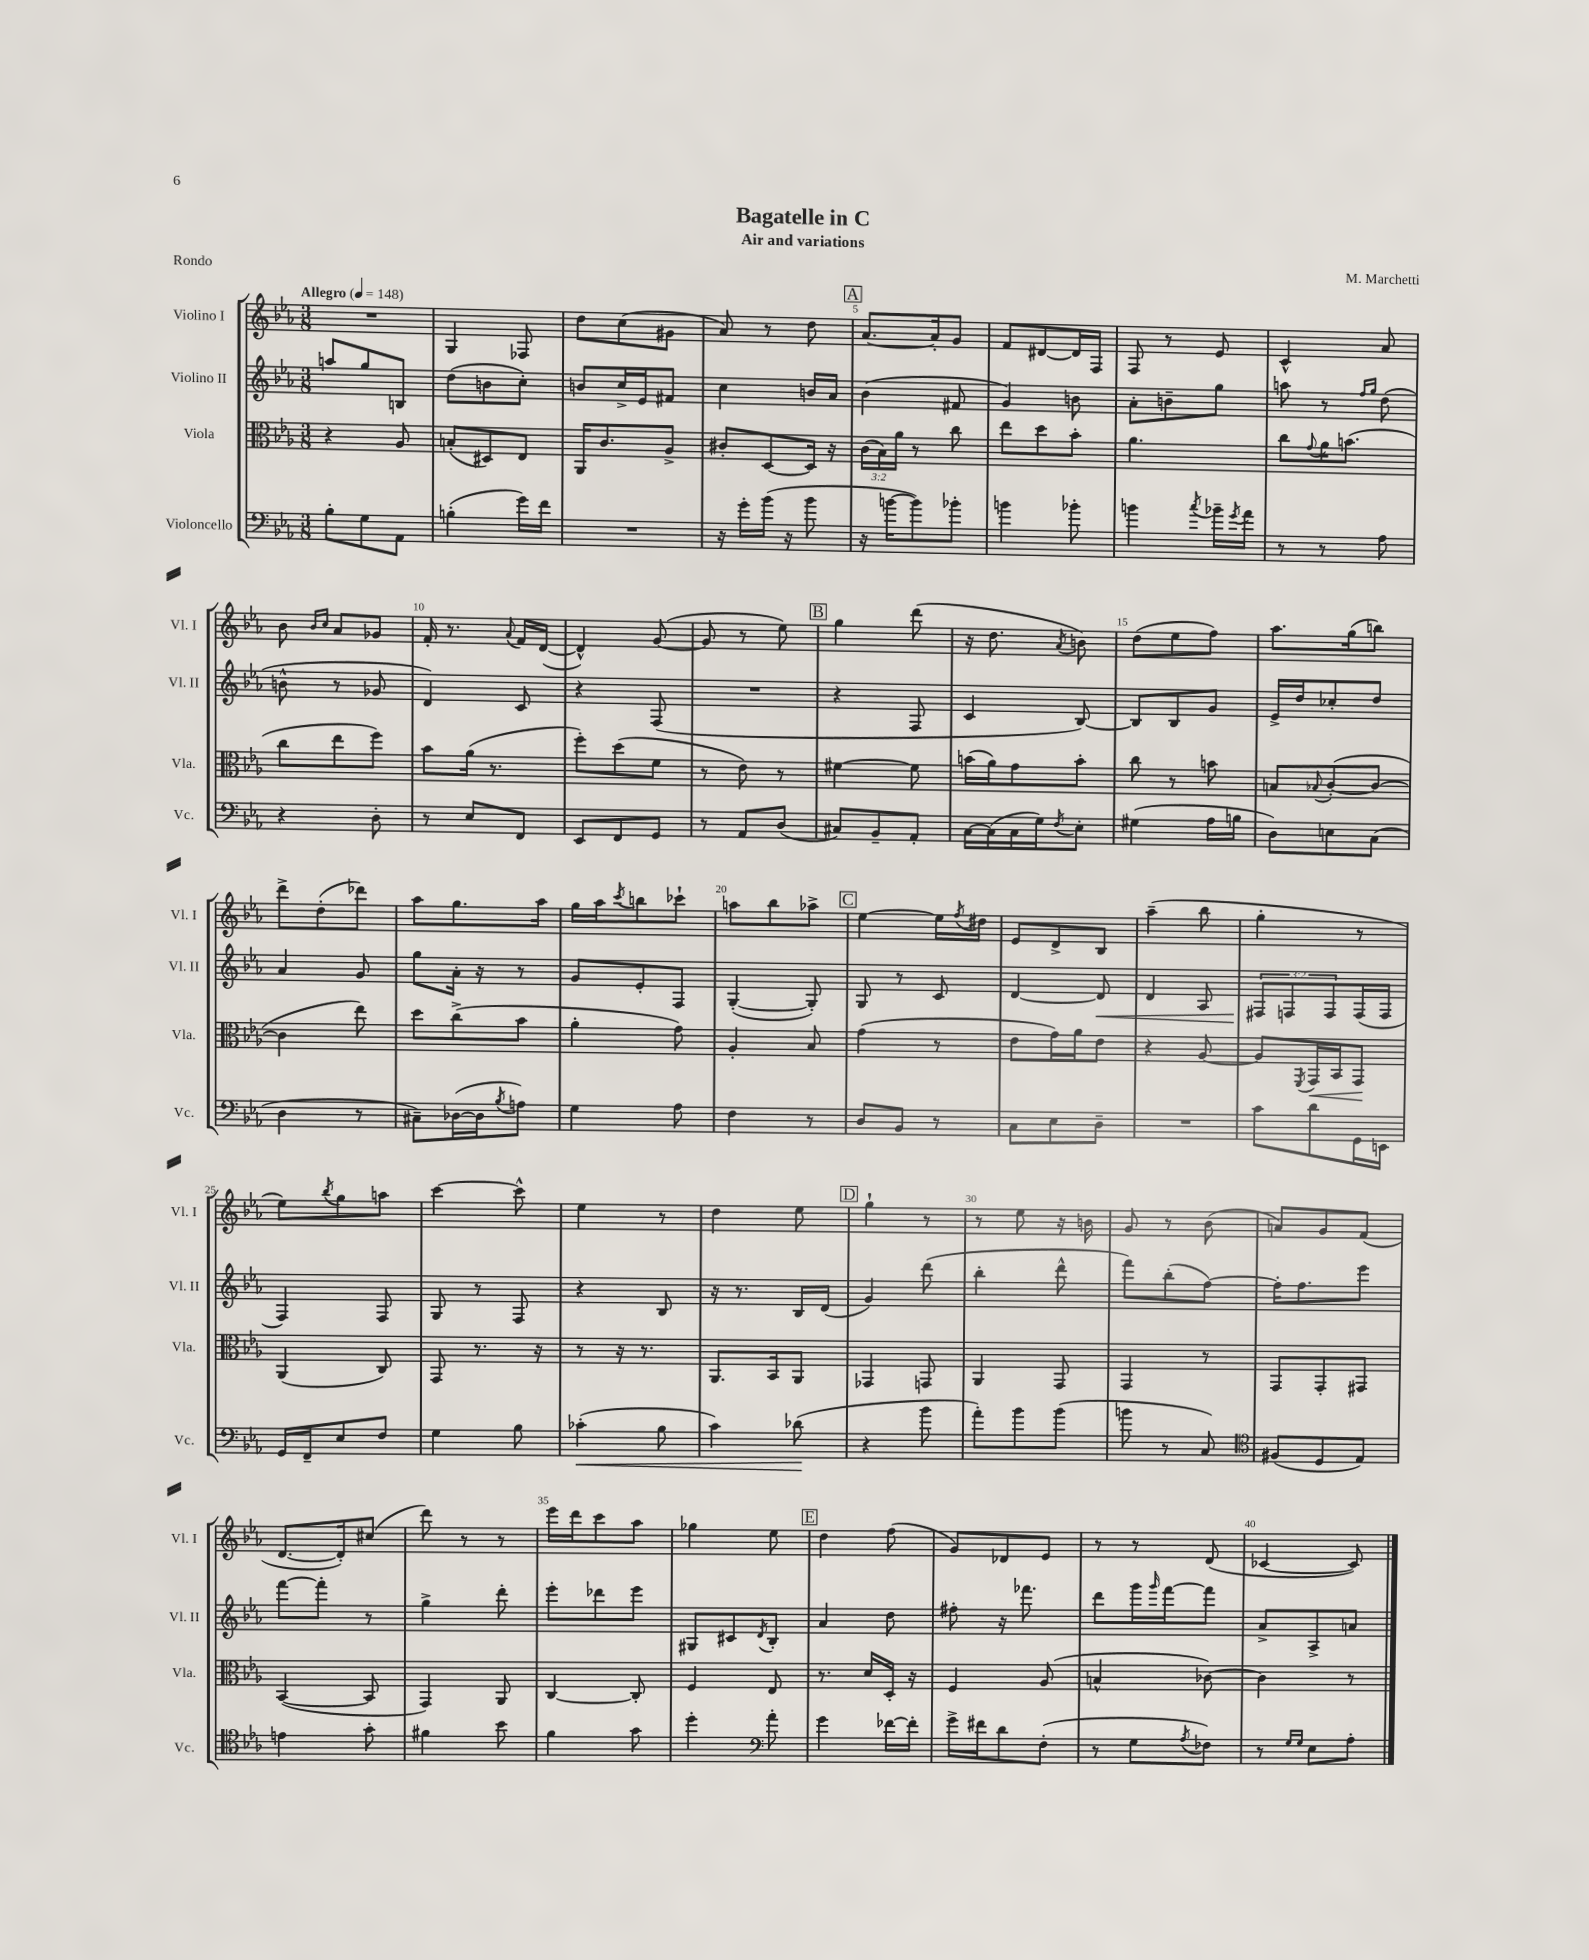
\header { title = "Bagatelle in C" composer = "M. Marchetti" subtitle = "Air and variations" piece = "Rondo" }
<<
\new StaffGroup <<
\new Staff = "s0" \with { instrumentName = "Violino I" shortInstrumentName = "Vl. I" } {
    \clef treble \key ees \major \numericTimeSignature \time 3/8 \tempo "Allegro" 4 = 148
    R4. |
    g4 fes8 |
    d''8 c''8( gis'8 |
    aes'8) r8 d''8 |
    \mark \markup { \box "A" } aes'8.~ aes'16-. g'8 |
    f'8 dis'8~ dis'16 f16 |
    f8 r8 ees'8 |
    c'4-^ aes'8 |
    bes'8 \grace { bes'16 c''16 } aes'8 ges'8 |
    f'16-. r8. \appoggiatura { aes'8 } f'16 d'16~( |
    d'4-^) g'8~( |
    g'8 r8 ees''8) |
    \mark \markup { \box "B" } g''4 d'''8( |
    r16 d''8. \acciaccatura { aes'8 } b'8) |
    d''8( ees''8 f''8) |
    aes''8. g''16( b''8) |
    d'''8-> d''8-.( des'''8) |
    aes''8 g''8. aes''16 |
    g''16 aes''16 \acciaccatura { c'''8 } b''8 ces'''8-! |
    a''8 bes''8 aes''8-> |
    \mark \markup { \box "C" } ees''4~ ees''16 \acciaccatura { f''8 } dis''16 |
    ees'8 d'8-> bes8 |
    aes''4--( bes''8 |
    g''4-. r8 |
    ees''8) \acciaccatura { bes''8 } g''8 a''8 |
    c'''4~ c'''8-^ |
    ees''4 r8 |
    d''4 ees''8 |
    \mark \markup { \box "D" } g''4-! r8 |
    r8 ees''8 r16 b'16 |
    g'8 r8 bes'8( |
    a'8) g'8 f'8( |
    d'8.~ d'16-.) cis''8( |
    d'''8) r8 r8 |
    ees'''16 d'''16 c'''8 aes''8 |
    ges''4 ees''8 |
    \mark \markup { \box "E" } d''4 f''8( |
    g'8) des'8 ees'8 |
    r8 r8 d'8( |
    ces'4~ ces'8) \bar "|." |
}
\new Staff = "s1" \with { instrumentName = "Violino II" shortInstrumentName = "Vl. II" } {
    \clef treble \key ees \major \numericTimeSignature \time 3/8 \override Staff.TupletNumber.text = #tuplet-number::calc-fraction-text
    a''8 g''8 b8 |
    d''8( b'8 c''8-.) |
    b'8 c''16-> ees'16 fis'8 |
    c''4 b'16 aes'16 |
    \mark \markup { \box "A" } bes'4( fis'8 |
    g'4) b'8 |
    aes'8-. b'8-- g''8 |
    a''8 r8 \grace { f''16 g''16 } d''8( |
    b'8-^ r8 ges'8 |
    d'4) c'8 |
    r4 f8( |
    R4. |
    \mark \markup { \box "B" } r4 f8 |
    c'4 bes8~) |
    bes8 bes8 g'8 |
    ees'16-> d''16 ces''8-. d''8 |
    aes'4 g'8 |
    g''8 aes'16-. r16 r8 |
    g'8 ees'8-. f8 |
    g4~-.( g8-.) |
    \mark \markup { \box "C" } g8 r8 c'8 |
    d'4~ d'8\< |
    d'4 aes8 |
    \tuplet 3/2 { fis8\! f8 f8 } f16( f16 |
    f4) f8 |
    g8 r8 f8 |
    r4 bes8 |
    r16 r8. bes16 d'16( |
    \mark \markup { \box "D" } g'4) d'''8( |
    bes''4-. d'''8-^ |
    f'''8) bes''8-.( f''8~) |
    f''16-. f''8. ees'''8 |
    f'''8~ f'''8-. r8 |
    g''4-> d'''8-. |
    ees'''8-. des'''8 ees'''8 |
    gis8 cis'8 \acciaccatura { d'8 } bes8-. |
    \mark \markup { \box "E" } aes'4 d''8 |
    fis''8-. r16 fes'''8. |
    d'''8 g'''16 \grace { g'''16 } f'''16~ f'''8 |
    aes'8-> aes8-> a'8 \bar "|." |
}
\new Staff = "s2" \with { instrumentName = "Viola" shortInstrumentName = "Vla." } {
    \clef alto \key ees \major \numericTimeSignature \time 3/8 \override Staff.TupletNumber.text = #tuplet-number::calc-fraction-text
    r4 aes8 |
    b8-.( dis8) ees8 |
    aes,16 c'8. aes8-> |
    cis'8-. d8~ d16 r16 |
    \mark \markup { \box "A" } \tuplet 3/2 { c'16( bes16) aes'16 } r8 c''8 |
    ees''8 d''8 bes'8-. |
    aes'4. |
    c''8 \appoggiatura { g'8 } aes'16 b'8.( |
    c''8 ees''8 f''8) |
    bes'8 aes'16( r8. |
    f''8-.) d''8( f'8 |
    r8 ees'8) r8 |
    \mark \markup { \box "B" } fis'4~ fis'8 |
    b'16( aes'16) g'8 b'8-. |
    c''8 r8 b'8 |
    b8 \appoggiatura { bes8 } c'8~-.( c'8~ |
    c'4 ees''8) |
    d''8 c''8->( bes'8 |
    aes'4-. g'8) |
    aes4-. bes8 |
    \mark \markup { \box "C" } g'4( r8 |
    ees'8 g'16) aes'16 ees'8 |
    r4 aes8~ |
    aes8 \acciaccatura { f,8 } g,16\< bes,16 g,8\! |
    aes,4( c8) |
    g,8 r8. r16 |
    r8 r16 r8. |
    aes,8. bes,16 aes,8 |
    \mark \markup { \box "D" } ges,4 g,8 |
    aes,4 g,8 |
    g,4 r8 |
    g,8 g,8-. gis,8 |
    bes,4~( bes,8 |
    g,4) aes,8 |
    c4~ c8-. |
    f4 ees8 |
    \mark \markup { \box "E" } r8. d'16 d16-. r16 |
    f4 aes8( |
    b4-^ ces'8~) |
    ces'4 r8 \bar "|." |
}
\new Staff = "s3" \with { instrumentName = "Violoncello" shortInstrumentName = "Vc." } {
    \clef bass \key ees \major \numericTimeSignature \time 3/8
    bes8-. g8 aes,8 |
    b4-.( g'16) f'16 |
    R4. |
    r16 g'16-. bes'16( r16 bes'8 |
    \mark \markup { \box "A" } r16 b'16~ b'8) bes'8-. |
    b'4 bes'8-. |
    b'4 \acciaccatura { c''8 } bes'16-- \acciaccatura { g'8 } aes'16 |
    r8 r8 aes8 |
    r4 d8-. |
    r8 ees8 f,8 |
    ees,8 f,8 g,8 |
    r8 aes,8 d8( |
    \mark \markup { \box "B" } cis8) bes,8-- aes,8-. |
    c16~ c16( c16 g16) \acciaccatura { f8 } ees8-. |
    gis4( aes16 b16 |
    d8) e8 c8( |
    d4 r8 |
    cis8--) des16~( des16 \acciaccatura { bes8 } a8) |
    g4 aes8 |
    f4 r8 |
    \mark \markup { \box "C" } d8 bes,8 r8 |
    c8 ees8 d8-- |
    R4. |
    c'8 d'8 g,16 e,16 |
    g,16 f,16-- ees8 f8 |
    g4 bes8 |
    ces'4-.\<( bes8 |
    c'4) des'8\!( |
    \mark \markup { \box "D" } r4 bes'8 |
    aes'8-.) bes'8 bes'8( |
    b'8 r8 c8) |
    \clef tenor fis8( d8 ees8) |
    e'4 g'8-. |
    fis'4 bes'8 |
    f'4 g'8 |
    d''4-. \clef bass aes'8-. |
    \mark \markup { \box "E" } g'4 fes'16~ fes'16-. |
    g'16-> fis'16 d'8 f8-.( |
    r8 g8 \acciaccatura { aes8 } fes8) |
    r8 \grace { g16 g16 } ees8 aes8-. \bar "|." |
}
>>
>>
\layout { \context { \Score \override BarNumber.break-visibility = ##(#f #t #t) barNumberVisibility = #(every-nth-bar-number-visible 5) } }
